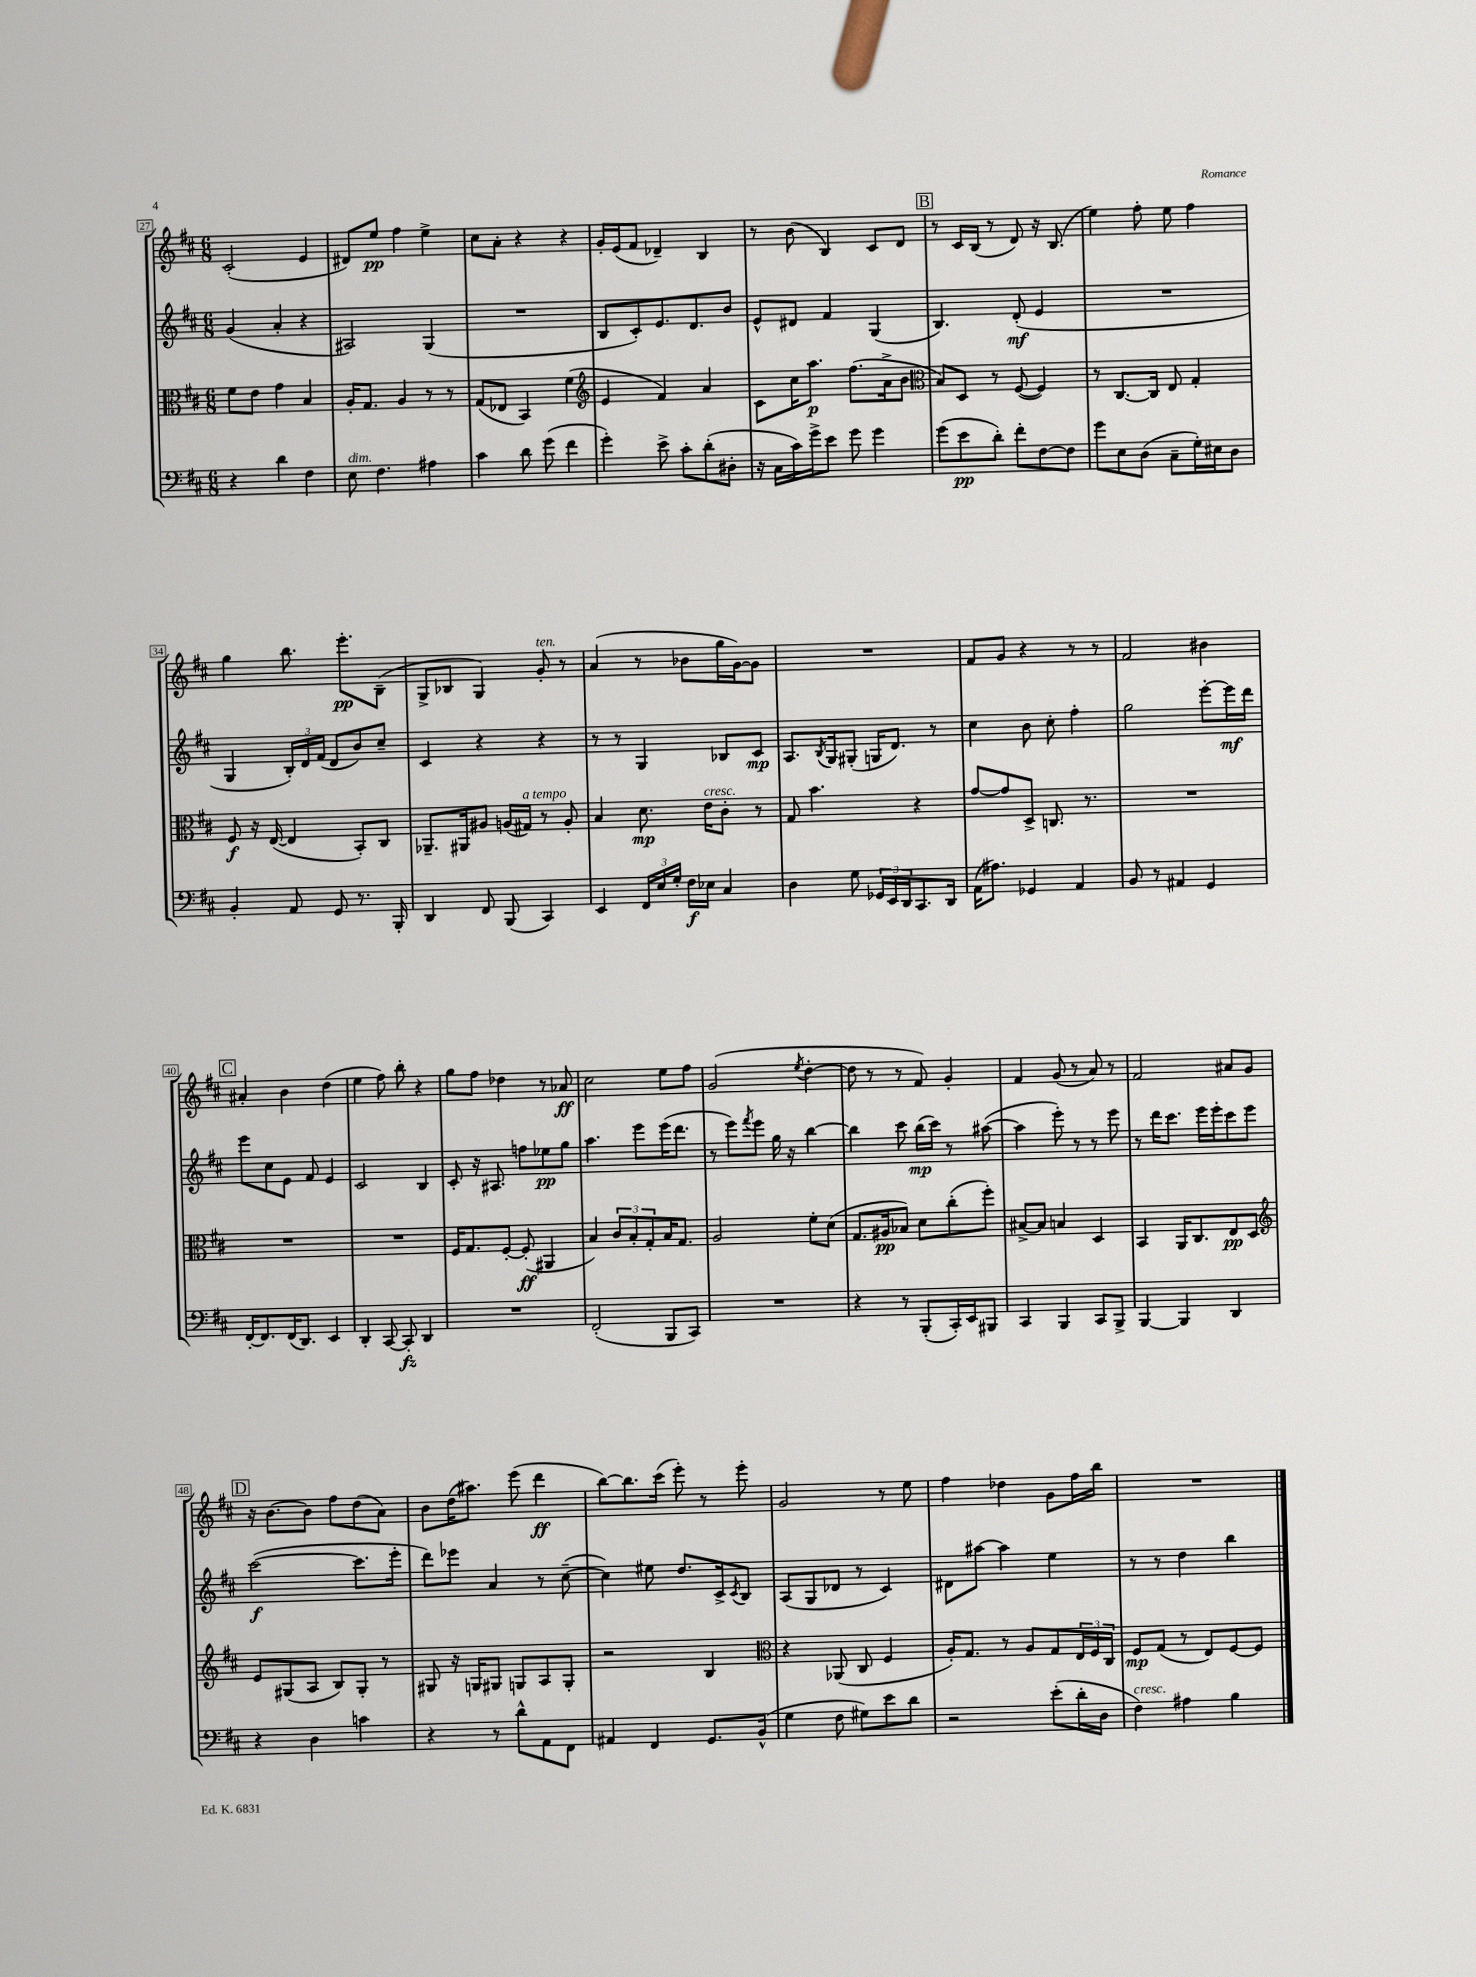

**kern	**dynam	**kern	**dynam	**kern	**dynam	**kern	**dynam
*part4	*part4	*part3	*part3	*part2	*part2	*part1	*part1
*staff4	*staff4	*staff3	*staff3	*staff2	*staff2	*staff1	*staff1
*clefF4	*	*clefC3	*	*clefG2	*	*clefG2	*
*k[f#c#]	*	*k[f#c#]	*	*k[f#c#]	*	*k[f#c#]	*
*M6/8	*	*M6/8	*	*M6/8	*	*M6/8	*
=27	=27	=27	=27	=27	=27	=27	=27
4r	.	8f#\L	.	(4g/	.	(2c#'/	.
.	.	8e\J	.	.	.	.	.
4d\	.	4g\	.	4a'/	.	.	.
4F#\	.	4B/	.	4r	.	4e/	.
=28	=28	=28	=28	=28	=28	=28	=28
!LO:TX:a:i:t=dim.	!	!	!	!	!	!	!
8E\	.	16A'/KL	.	2A#X/)	.	8d#X/L)	.
.	.	8.G/J	.	.	.	.	.
4.F#\	.	.	.	.	.	8ee/J	pp
.	.	4A/	.	.	.	4ff#\	.
4A#X\	.	8r	.	(4G/	.	4ee^\	.
.	.	8r	.	.	.	.	.
=29	=29	=29	=29	=29	=29	=29	=29
4c#\	.	(8G/L	.	2.r	.	8cc#\L	.
.	.	8E-X/J	.	.	.	8a'\J	.
8d\	.	4BB/)	.	.	.	4r	.
(8g\	.	.	.	.	.	.	.
4f#\	.	(4f#\	.	.	.	4r	.
=30	=30	=30	=30	=30	=30	=30	=30
*	*	*clefG2	*	*	*	*	*
4g'\)	.	4e/	.	8B/L	.	16g'/LL	.
.	.	.	.	.	.	(16e/J	.
.	.	.	.	8c#'/)	.	8f#/J	.
8e^\	.	4f#/)	.	8.e/	.	4d-X~/)	.
8c#'\L	.	.	.	.	.	.	.
.	.	.	.	8.d/	.	.	.
(8d'\	.	4a/	.	.	.	4B/	.
8D#X'\J	.	.	.	8b/J	.	.	.
=31	=31	=31	=31	=31	=31	=31	=31
16r	.	8c#\L	.	8e^^/L	.	8r	.
16C#\LL	.	.	.	.	.	.	.
16c#\)	.	16cc#\K	.	8d#X/J	.	(8b\	.
16g^\J	.	8.aa\J	p	.	.	.	.
8e\J	.	.	.	4f#/	.	4B/)	.
8g\	.	(8.ff#\L	.	.	.	.	.
4g\	.	.	.	(4G/	.	8c#/L	.
.	.	16a^\k	.	.	.	.	.
.	.	8b\J	.	.	.	8d/J	.
!!LO:REH:place=s1:t=B
=32	=32	=32	=32	=32	=32	=32	=32
*	*	*clefC3	*	*	*	*	*
(8g\L	.	8B/L)	.	4.B/)	.	8r	.
8e\	pp	8D/J	.	.	.	16c#/LL	.
.	.	.	.	.	.	(16B/JJ	.
8d'\J)	.	8r	.	.	.	8r	.
8f#'\L	.	([8F#/	.	(8d'/	mf	8d/)	.
[8F#\	.	4F#/])	.	4e/	.	16r	.
.	.	.	.	.	.	(8.B/	.
8F#\J]	.	.	.	.	.	.	.
=33	=33	=33	=33	=33	=33	=33	=33
8g\L	.	8r	.	2.r	.	4ee\)	.
8E\	.	[8.C#/L	.	.	.	.	.
(8D\J	.	.	.	.	.	8ff#'\	.
.	.	16C#/Jk]	.	.	.	.	.
8C#~\L	.	8E/	.	.	.	8ee\	.
16G'\L)	.	4G'/	.	.	.	4ff#\	.
16E#X\J	.	.	.	.	.	.	.
8D\J	.	.	.	.	.	.	.
!!LO:LB:g=z
=34	=34	=34	=34	=34	=34	=34	=34
4BB'/	.	8F#/	f	4G/	.	4gg\	.
.	.	16r	.	.	.	.	.
.	.	([16E/	.	.	.	.	.
8AA/	.	4E/]	.	24B'/LL)	.	8.bb\	.
.	.	.	.	24d/	.	.	.
.	.	.	.	(24f#/JJ	.	.	.
8GG/	.	.	.	8d/L	.	.	.
.	.	.	.	.	.	8.eee'\L	pp
8.r	.	8BB'/L)	.	8b/)	.	.	.
.	.	8C#/J	.	8cc#~/J	.	(8B~\J	.
16BBB'/	.	.	.	.	.	.	.
=35	=35	=35	=35	=35	=35	=35	=35
4DD/	.	8.AA-X~/L	.	4c#/	.	8G^/L	.
.	.	.	.	.	.	8B-X/J	.
.	.	16AA#X/k	.	.	.	.	.
8FF#/	.	8A#X/J	.	4r	.	4G/)	.
(8BBB/	.	(16An/LL	.	.	.	.	.
!	!	!LO:TX:a:i:t=a tempo	!	!	!	!	!
.	.	16G#X/JJ)	.	.	.	.	.
!	!	!	!	!	!	!LO:TX:a:i:t=ten.	!
4CC#/)	.	8r	.	4r	.	8g'/	.
.	.	8A'/	.	.	.	8r	.
=36	=36	=36	=36	=36	=36	=36	=36
4EE/	.	4B/	.	8r	.	(4a/	.
.	.	.	.	8r	.	.	.
24FF#/LL	.	8.d\	mp	4G/	.	8r	.
24E/	.	.	.	.	.	.	.
24G'/JJ	.	.	.	.	.	.	.
16F#\LL	f	.	.	.	.	8b-X\L	.
!	!	!LO:TX:a:i:t=cresc.	!	!	!	!	!
16E-X\JJ	.	16e\KL	.	.	.	.	.
4C#/	.	8c#'\J	.	8B-X/L	.	16gg\L	.
.	.	.	.	.	.	[16g\J)	.
.	.	8r	.	8c#/J	mp	8g\J]	.
=37	=37	=37	=37	=37	=37	=37	=37
4D\	.	8G/	.	8.A/L	.	2.r	.
.	.	4.b\	.	.	.	.	.
.	.	.	.	8qB/	.	.	.
.	.	.	.	16G/k	.	.	.
8G\	.	.	.	(8G#X'/J	.	.	.
24GG-X/LL	.	.	.	16Gn/KL	.	.	.
24EE/	.	.	.	.	.	.	.
.	.	.	.	8.d/J)	.	.	.
24DD/J	.	.	.	.	.	.	.
8.CC#/	.	4r	.	.	.	.	.
.	.	.	.	8r	.	.	.
16DD/Jk	.	.	.	.	.	.	.
=38	=38	=38	=38	=38	=38	=38	=38
(16AA\KL	.	[8g/L	.	4cc#\	.	8f#/L	.
8.A#X\J)	.	.	.	.	.	.	.
.	.	8g/]	.	.	.	8g/J	.
4GG-X/	.	8D^/J	.	8b\	.	4r	.
.	.	8.Cn/	.	8cc#'\	.	.	.
4AA/	.	.	.	4ff#'\	.	8r	.
.	.	8.r	.	.	.	.	.
.	.	.	.	.	.	8r	.
=39	=39	=39	=39	=39	=39	=39	=39
8BB/	.	2.r	.	2gg\	.	2f#/	.
8r	.	.	.	.	.	.	.
4AA#X/	.	.	.	.	.	.	.
4GG/	.	.	.	[8eee'\L	.	4b#X\	.
.	.	.	.	16eee\L]	mf	.	.
.	.	.	.	16ddd\JJ	.	.	.
!!LO:LB:g=z
!!LO:REH:place=s1:t=C
=40	=40	=40	=40	=40	=40	=40	=40
[16FF#'/KL	.	2.r	.	8eee\L	.	4a#X'/	.
8.FF#/]	.	.	.	.	.	.	.
.	.	.	.	8cc#\	.	.	.
(16FF#/K	.	.	.	8e\J	.	4b\	.
8.DD/J)	.	.	.	.	.	.	.
.	.	.	.	8f#/	.	.	.
4EE/	.	.	.	4e/	.	(4dd\	.
=41	=41	=41	=41	=41	=41	=41	=41
4DD'/	.	2.r	.	2c#/	.	4ee\	.
[8CC#/	.	.	.	.	.	8ff#\)	.
8CC#'/]	fz	.	.	.	.	8bb'\	.
4DD/	.	.	.	4B/	.	4r	.
=42	=42	=42	=42	=42	=42	=42	=42
2.r	.	16F#/KL	.	8c#'/	.	8gg\L	.
.	.	8.G/	.	.	.	.	.
.	.	.	.	16r	.	8ff#\J	.
.	.	.	.	8.A#X/	.	.	.
.	.	[8F#'/J	.	.	.	4dd-X\	.
.	.	(8F#'/]	ff	8ffn\L	.	.	.
.	.	4AA#X/	.	8ee-X\	pp	8r	.
.	.	.	.	8gg\J	.	8a-X/	ff
=43	=43	=43	=43	=43	=43	=43	=43
(2FF#'/	.	4B/)	.	4.aa\	.	2cc#\	.
.	.	12c#/L	.	.	.	.	.
.	.	12B'/	.	.	.	.	.
.	.	.	.	8eee\L	.	.	.
.	.	12G'/	.	.	.	.	.
8BBB/L	.	16B/K	.	(16eee\K	.	8ee\L	.
.	.	8.G/J	.	8.ddd\J	.	.	.
8CC#/J)	.	.	.	.	.	8ff#\J	.
=44	=44	=44	=44	=44	=44	=44	=44
2.r	.	2A/	.	8r	.	(2g/	.
.	.	.	.	8eee\L)	.	.	.
.	.	.	.	8qfff#/	.	.	.
.	.	.	.	8eee\J	.	.	.
.	.	.	.	16gg\	.	.	.
.	.	.	.	16r	.	.	.
.	.	.	.	.	.	8qee/	.
.	.	8f#'\L	.	[4bb\	.	[4dd'\	.
.	.	(8d\J	.	.	.	.	.
=45	=45	=45	=45	=45	=45	=45	=45
4r	.	8.G/L	.	4bb\]	.	8dd\]	.
.	.	.	.	.	.	8r	.
.	.	16A#X/k	pp	.	.	.	.
8r	.	8B-X/J)	.	8ccc#\	.	8r	.
(8BBB'/L	.	8d\L	.	(16bb\LL	mp	8f#/)	.
.	.	.	.	16ccc#\JJ)	.	.	.
16CC#'/L)	.	(8cc#'\	.	8r	.	4g'/	.
16EE/J	.	.	.	.	.	.	.
8BBB#X/J	.	8ff#'\J)	.	([8aa#X\	.	.	.
=46	=46	=46	=46	=46	=46	=46	=46
4CC#/	.	[8B#X^/L	.	4aa#\]	.	4f#/	.
.	.	8B#/J]	.	.	.	.	.
4BBB/	.	4Bn/	.	8eee'\)	.	(8g/	.
.	.	.	.	8r	.	8r	.
8CC#/L	.	4D/	.	8r	.	8a/)	.
8BBB^/J	.	.	.	8eee\	.	8r	.
=47	=47	=47	=47	=47	=47	=47	=47
[4BBB/	.	4BB/	.	8r	.	2f#/	.
.	.	.	.	16ddd\KL	.	.	.
.	.	.	.	8.ccc#\J	.	.	.
4BBB/]	.	16AA/KL	.	.	.	.	.
.	.	8.C#/	.	.	.	.	.
.	.	.	.	16eee\LL	.	.	.
.	.	.	.	16eee'\J	.	.	.
4DD/	.	8E/	pp	8ccc#\	.	8a#X/L	.
.	.	8D/J	.	8eee\J	.	8g/J	.
!!LO:LB:g=z
!!LO:REH:place=s1:t=D
=48	=48	=48	=48	=48	=48	=48	=48
*	*	*clefG2	*	*	*	*	*
4r	.	8e/L	.	([2ccc#\	f	16r	.
.	.	.	.	.	.	[8.b\L	.
.	.	(8G#X/	.	.	.	.	.
4D\	.	8A/J	.	.	.	8b\J]	.
.	.	8B/L)	.	.	.	8ff#\L	.
4cn\	.	8G#'/J	.	8.ccc#\L]	.	(8dd\	.
.	.	8r	.	.	.	8a\J)	.
.	.	.	.	16eee'\Jk	.	.	.
=49	=49	=49	=49	=49	=49	=49	=49
4r	.	8G#X/	.	8ddd\L)	.	8b\L	.
.	.	16r	.	8eee-X\J	.	(16dd\K	.
.	.	16Gn/KL	.	.	.	8.aa#X\J)	.
8r	.	8G#X/J	.	4a/	.	.	.
8d^^\L	.	8Gn/L	.	.	.	(8eee\	.
8AA\	.	8A/	.	8r	.	4ddd\	ff
8FF#\J	.	8G'/J	.	([8cc#~\	.	.	.
=50	=50	=50	=50	=50	=50	=50	=50
4AA#X/	.	2r	.	4cc#\])	.	[8bb\L)	.
.	.	.	.	.	.	8.bb\]	.
4FF#/	.	.	.	8ee#X\	.	.	.
.	.	.	.	.	.	(16ccc#\Jk	.
.	.	.	.	8.dd/L	.	8eee'\)	.
8.GG/L	.	4B/	.	.	.	8r	.
.	.	.	.	16c#^/k	.	.	.
.	.	.	.	8qc#/	.	.	.
.	.	.	.	8B/J	.	8eee'\	.
(16BB^^/Jk	.	.	.	.	.	.	.
=51	=51	=51	=51	=51	=51	=51	=51
*	*	*clefC3	*	*	*	*	*
4G\	.	4r	.	(8A/L	.	2g/	.
.	.	.	.	8G/	.	.	.
8F#\	.	(8AA-X/	.	8d-X/J	.	.	.
8G#X\L)	.	8C#/	.	8r	.	.	.
8e\	.	4F#/	.	4c#/)	.	8r	.
8d\J	.	.	.	.	.	8ee\	.
=52	=52	=52	=52	=52	=52	=52	=52
2r	.	16A'/KL)	.	8d#X\L	.	4ff#\	.
.	.	8.G/J	.	.	.	.	.
.	.	.	.	[8aa#X\J	.	.	.
.	.	8r	.	4aa#\]	.	4dd-X\	.
.	.	8A/L	.	.	.	.	.
(8e'\L	.	8G/	.	4ee\	.	8g\L	.
16d'\L	.	24E/L	.	.	.	16ff#\L	.
.	.	24F#/	.	.	.	.	.
16D\JJ	.	.	.	.	.	16bb\JJ	.
.	.	24C#/JJ	.	.	.	.	.
=53	=53	=53	=53	=53	=53	=53	=53
!LO:TX:a:i:t=cresc.	!	!	!	!	!	!	!
4F#\)	.	8F#/L	mp	8r	.	2.r	.
.	.	(8G/J	.	8r	.	.	.
4A#X\	.	8r	.	4dd\	.	.	.
.	.	8E/L)	.	.	.	.	.
4B\	.	[8F#/	.	4bb\	.	.	.
.	.	8F#/J]	.	.	.	.	.
==	==	==	==	==	==	==	==
*-	*-	*-	*-	*-	*-	*-	*-
